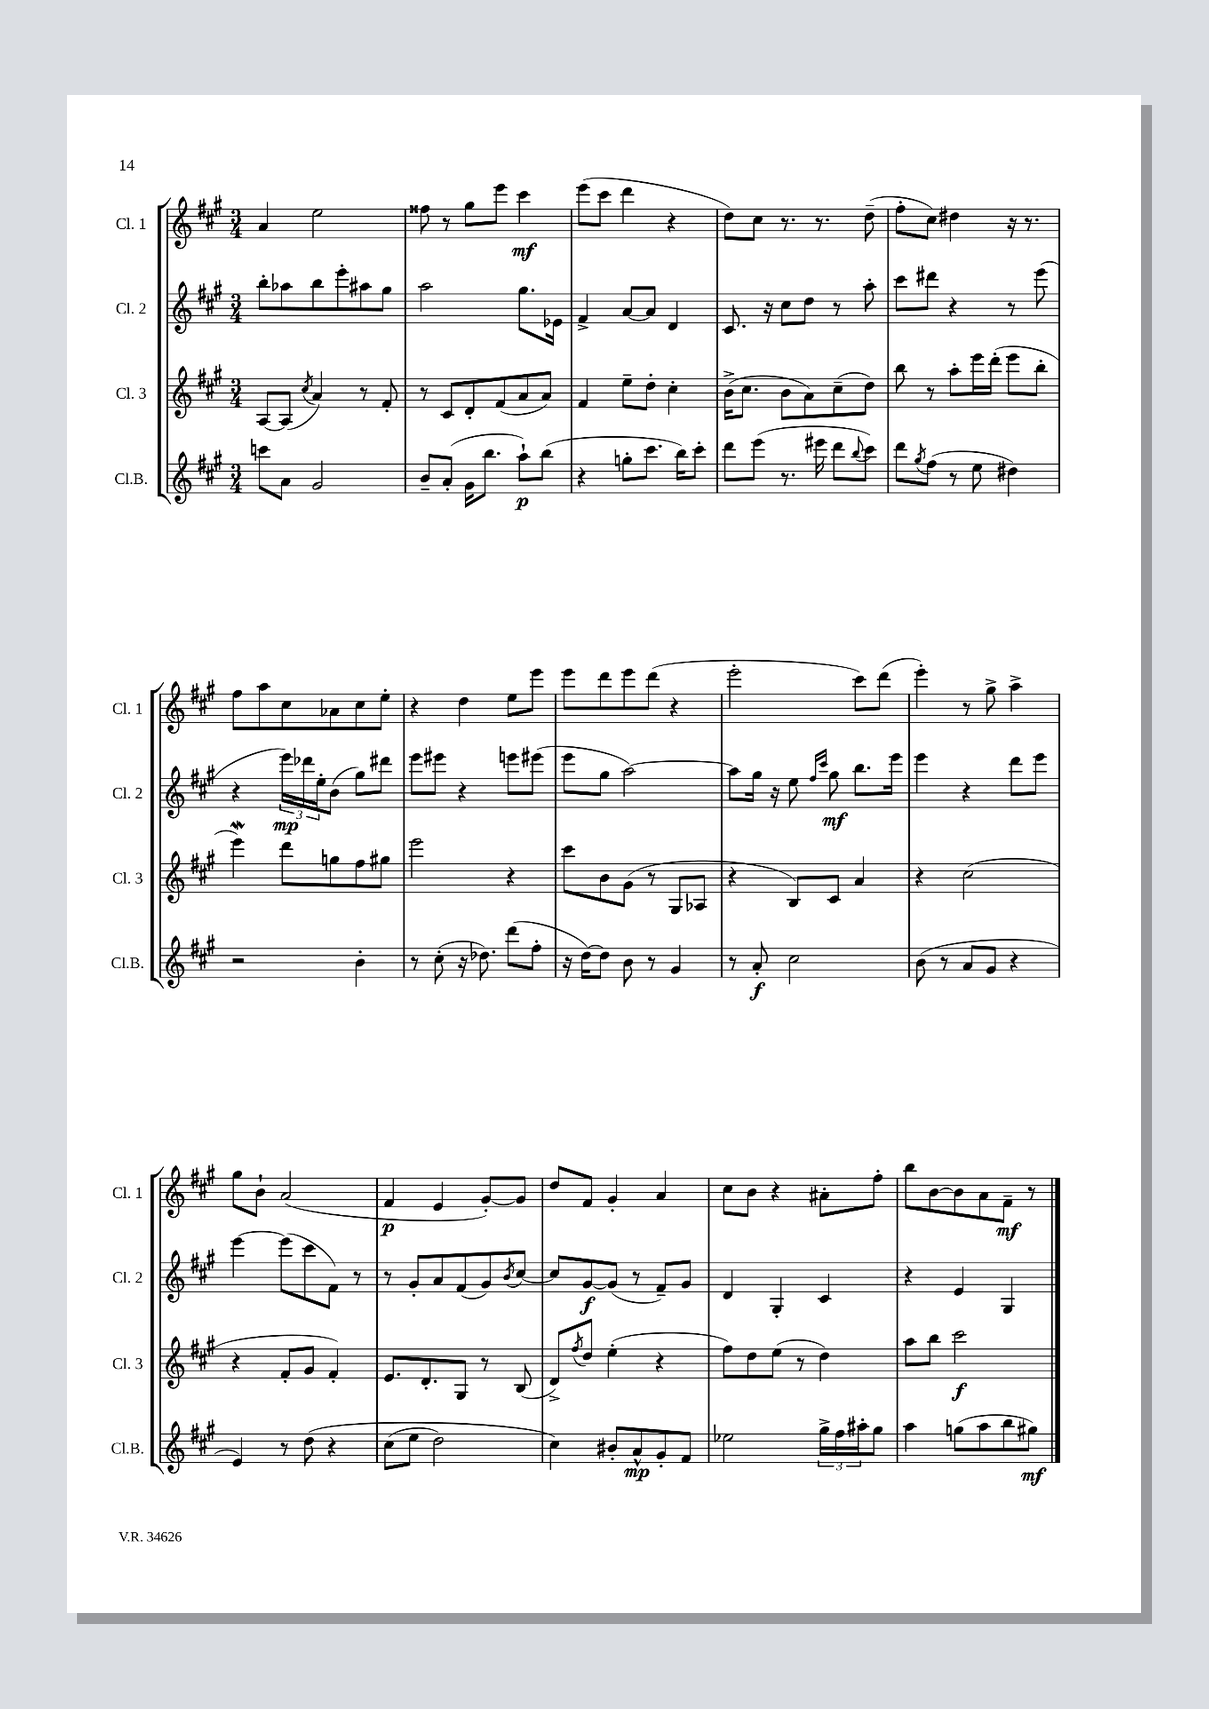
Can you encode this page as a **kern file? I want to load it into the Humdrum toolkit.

**kern	**dynam	**kern	**dynam	**kern	**dynam	**kern	**dynam
*part4	*part4	*part3	*part3	*part2	*part2	*part1	*part1
*staff4	*staff4	*staff3	*staff3	*staff2	*staff2	*staff1	*staff1
*I"Cl.B.	*	*I"Cl. 3	*	*I"Cl. 2	*	*I"Cl. 1	*
*I'Cl.B.	*	*I'Cl. 3	*	*I'Cl. 2	*	*I'Cl. 1	*
*clefG2	*	*clefG2	*	*clefG2	*	*clefG2	*
*k[f#c#g#]	*	*k[f#c#g#]	*	*k[f#c#g#]	*	*k[f#c#g#]	*
*M3/4	*	*M3/4	*	*M3/4	*	*M3/4	*
=70	=70	=70	=70	=70	=70	=70	=70
8cccn\L	.	[8A/L	.	8bb'\L	.	4a/	.
8a\J	.	(8A/J]	.	8aa-X\	.	.	.
.	.	8qcc#/	.	.	.	.	.
2g#/	.	4a/)	.	8bb\	.	2ee\	.
.	.	.	.	8eee'\	.	.	.
.	.	8r	.	8aa#X\	.	.	.
.	.	8f#'/	.	8gg#\J	.	.	.
=71	=71	=71	=71	=71	=71	=71	=71
8b~/L	.	8r	.	2aa\	.	8ff##X\	.
(8a'/J	.	8c#/L	.	.	.	8r	.
16g#\KL	.	8d'/	.	.	.	8gg#\L	.
8.bb\J	.	.	.	.	.	.	.
.	.	(8f#/	.	.	.	8eee\J	.
8aa`\L)	p	8a/	.	8.gg#\L	.	4ccc#\	mf
(8bb\J	.	8a/J)	.	.	.	.	.
.	.	.	.	16e-X\Jk	.	.	.
=72	=72	=72	=72	=72	=72	=72	=72
4r	.	4f#/	.	4f#^/	.	(8eee\L	.
.	.	.	.	.	.	8ccc#\J	.
8ggn'\L	.	8ee~\L	.	[8a/L	.	4ddd\	.
8.ccc#\J	.	8dd'\J	.	8a/J]	.	.	.
.	.	4cc#'\	.	4d/	.	4r	.
16bb\KL)	.	.	.	.	.	.	.
8ccc#'\J	.	.	.	.	.	.	.
=73	=73	=73	=73	=73	=73	=73	=73
8ddd\L	.	(16b^\KL	.	8.c#/	.	8dd\L)	.
.	.	8.cc#\J	.	.	.	.	.
(8eee\J	.	.	.	.	.	8cc#\J	.
.	.	.	.	16r	.	.	.
8.r	.	8b\L	.	8cc#\L	.	8.r	.
.	.	8a\)	.	8dd\J	.	.	.
16eee#X\	.	.	.	.	.	8.r	.
8ddd\L	.	(8cc#~\	.	8r	.	.	.
8qqbb/	.	.	.	.	.	.	.
8ccc#\J)	.	8dd\J)	.	8aa'\	.	(8dd~\	.
=74	=74	=74	=74	=74	=74	=74	=74
8ddd\L	.	8bb\	.	8ccc#\L	.	8ff#'\L	.
8qgg#/	.	.	.	.	.	.	.
(8ff#\J	.	8r	.	8ddd#X\J	.	8cc#\J)	.
8r	.	8aa'\L	.	4r	.	4dd#X\	.
8ee\	.	16eee\L	.	.	.	.	.
.	.	(16ddd'\JJ	.	.	.	.	.
4dd#X\)	.	8eee\L	.	8r	.	16r	.
.	.	.	.	.	.	8.r	.
.	.	8bb'\J	.	(8eee\	.	.	.
!!LO:LB:g=z
=75	=75	=75	=75	=75	=75	=75	=75
2r	.	4eeeW\)	.	4r	.	8ff#\L	.
.	.	.	.	.	.	8aa\	.
.	.	8ddd\L	.	24eee\LL)	mp	8cc#\	.
.	.	.	.	24ddd-X\	.	.	.
.	.	.	.	24ee'\J	.	.	.
.	.	8ggn\	.	(8b\J	.	8a-X\	.
4b'\	.	8ff#\	.	8gg#\L)	.	8cc#\	.
.	.	8gg#X\J	.	8ddd#X\J	.	8ee'\J	.
=76	=76	=76	=76	=76	=76	=76	=76
8r	.	2eee\	.	8eee\L	.	4r	.
(8cc#'\	.	.	.	8eee#X\J	.	.	.
16r	.	.	.	4r	.	4dd\	.
8.dd-X\)	.	.	.	.	.	.	.
(8ddd\L	.	4r	.	8eeen\L	.	8ee\L	.
8ff#'\J	.	.	.	(8eee#X\J	.	8eee\J	.
=77	=77	=77	=77	=77	=77	=77	=77
16r	.	8ccc#\L	.	8eee\L	.	8eee\L	.
[16dd\KL)	.	.	.	.	.	.	.
8dd\J]	.	8b\	.	8gg#\J	.	8ddd\	.
8b\	.	(8g#\J	.	[2aa\)	.	8eee\	.
8r	.	8r	.	.	.	(8ddd\J	.
4g#/	.	8G#/L	.	.	.	4r	.
.	.	8A-X/J	.	.	.	.	.
=78	=78	=78	=78	=78	=78	=78	=78
8r	.	4r	.	8aa\L]	.	2eee'\	.
8a'/	f	.	.	16gg#\Jk	.	.	.
.	.	.	.	16r	.	.	.
2cc#\	.	8B/L)	.	8ee\	.	.	.
.	.	.	.	16qqff#/LL	.	.	.
.	.	.	.	16qqccc#/JJ	.	.	.
.	.	8c#/J	.	8gg#\	mf	.	.
.	.	4a/	.	8.bb\L	.	8ccc#\L)	.
.	.	.	.	.	.	(8ddd\J	.
.	.	.	.	16eee\Jk	.	.	.
=79	=79	=79	=79	=79	=79	=79	=79
(8b\	.	4r	.	4eee\	.	4eee'\)	.
8r	.	.	.	.	.	.	.
8a/L	.	(2cc#\	.	4r	.	8r	.
8g#/J	.	.	.	.	.	8gg#^\	.
4r	.	.	.	8ddd\L	.	4aa^\	.
.	.	.	.	8eee\J	.	.	.
!!LO:LB:g=z
=80	=80	=80	=80	=80	=80	=80	=80
4e/)	.	4r	.	[4eee\	.	8gg#\L	.
.	.	.	.	.	.	8b`\J	.
8r	.	8f#'/L	.	(8eee\L]	.	(2a/	.
(8dd\	.	8g#/J	.	8ccc#\	.	.	.
4r	.	4f#'/)	.	8f#\J)	.	.	.
.	.	.	.	8r	.	.	.
=81	=81	=81	=81	=81	=81	=81	=81
(8cc#\L	.	8.e/L	.	8r	.	4f#/	p
8ee\J	.	.	.	8g#'/L	.	.	.
.	.	8.d'/	.	.	.	.	.
2dd\)	.	.	.	8a/	.	4e/	.
.	.	8G#/J	.	(8f#/	.	.	.
.	.	8r	.	8g#/)	.	[8g#'/L)	.
.	.	.	.	8qb/	.	.	.
.	.	(8B/	.	[8cc#/J	.	8g#/J]	.
=82	=82	=82	=82	=82	=82	=82	=82
4cc#\)	.	8d^/L)	.	8cc#/L]	.	8dd/L	.
.	.	8qff#/	.	.	.	.	.
.	.	8dd/J	.	[8g#/	f	8f#/J	.
8b#X'/L	.	(4ee'\	.	(8g#/J]	.	4g#'/	.
8a^^/	mp	.	.	8r	.	.	.
8g#'/	.	4r	.	8f#~/L)	.	4a/	.
8f#/J	.	.	.	8g#/J	.	.	.
=83	=83	=83	=83	=83	=83	=83	=83
2ee-X\	.	8ff#\L)	.	4d/	.	8cc#\L	.
.	.	8dd\	.	.	.	8b\J	.
.	.	(8ee\J	.	4G#'/	.	4r	.
.	.	8r	.	.	.	.	.
24gg#^\LL	.	4dd\)	.	4c#/	.	8a#X'\L	.
24ff#\	.	.	.	.	.	.	.
24aa#X'\J	.	.	.	.	.	.	.
8gg#\J	.	.	.	.	.	8ff#'\J	.
=84	=84	=84	=84	=84	=84	=84	=84
4aa\	.	8aa\L	.	4r	.	8bb\L	.
.	.	8bb\J	.	.	.	[8b\	.
(8ggn\L	.	2ccc#\	f	4e/	.	8b\]	.
8aa\	.	.	.	.	.	8a\	.
8bb\	.	.	.	4G#/	.	8f#~\J	mf
8gg#X\J)	mf	.	.	.	.	8r	.
==	==	==	==	==	==	==	==
*-	*-	*-	*-	*-	*-	*-	*-
